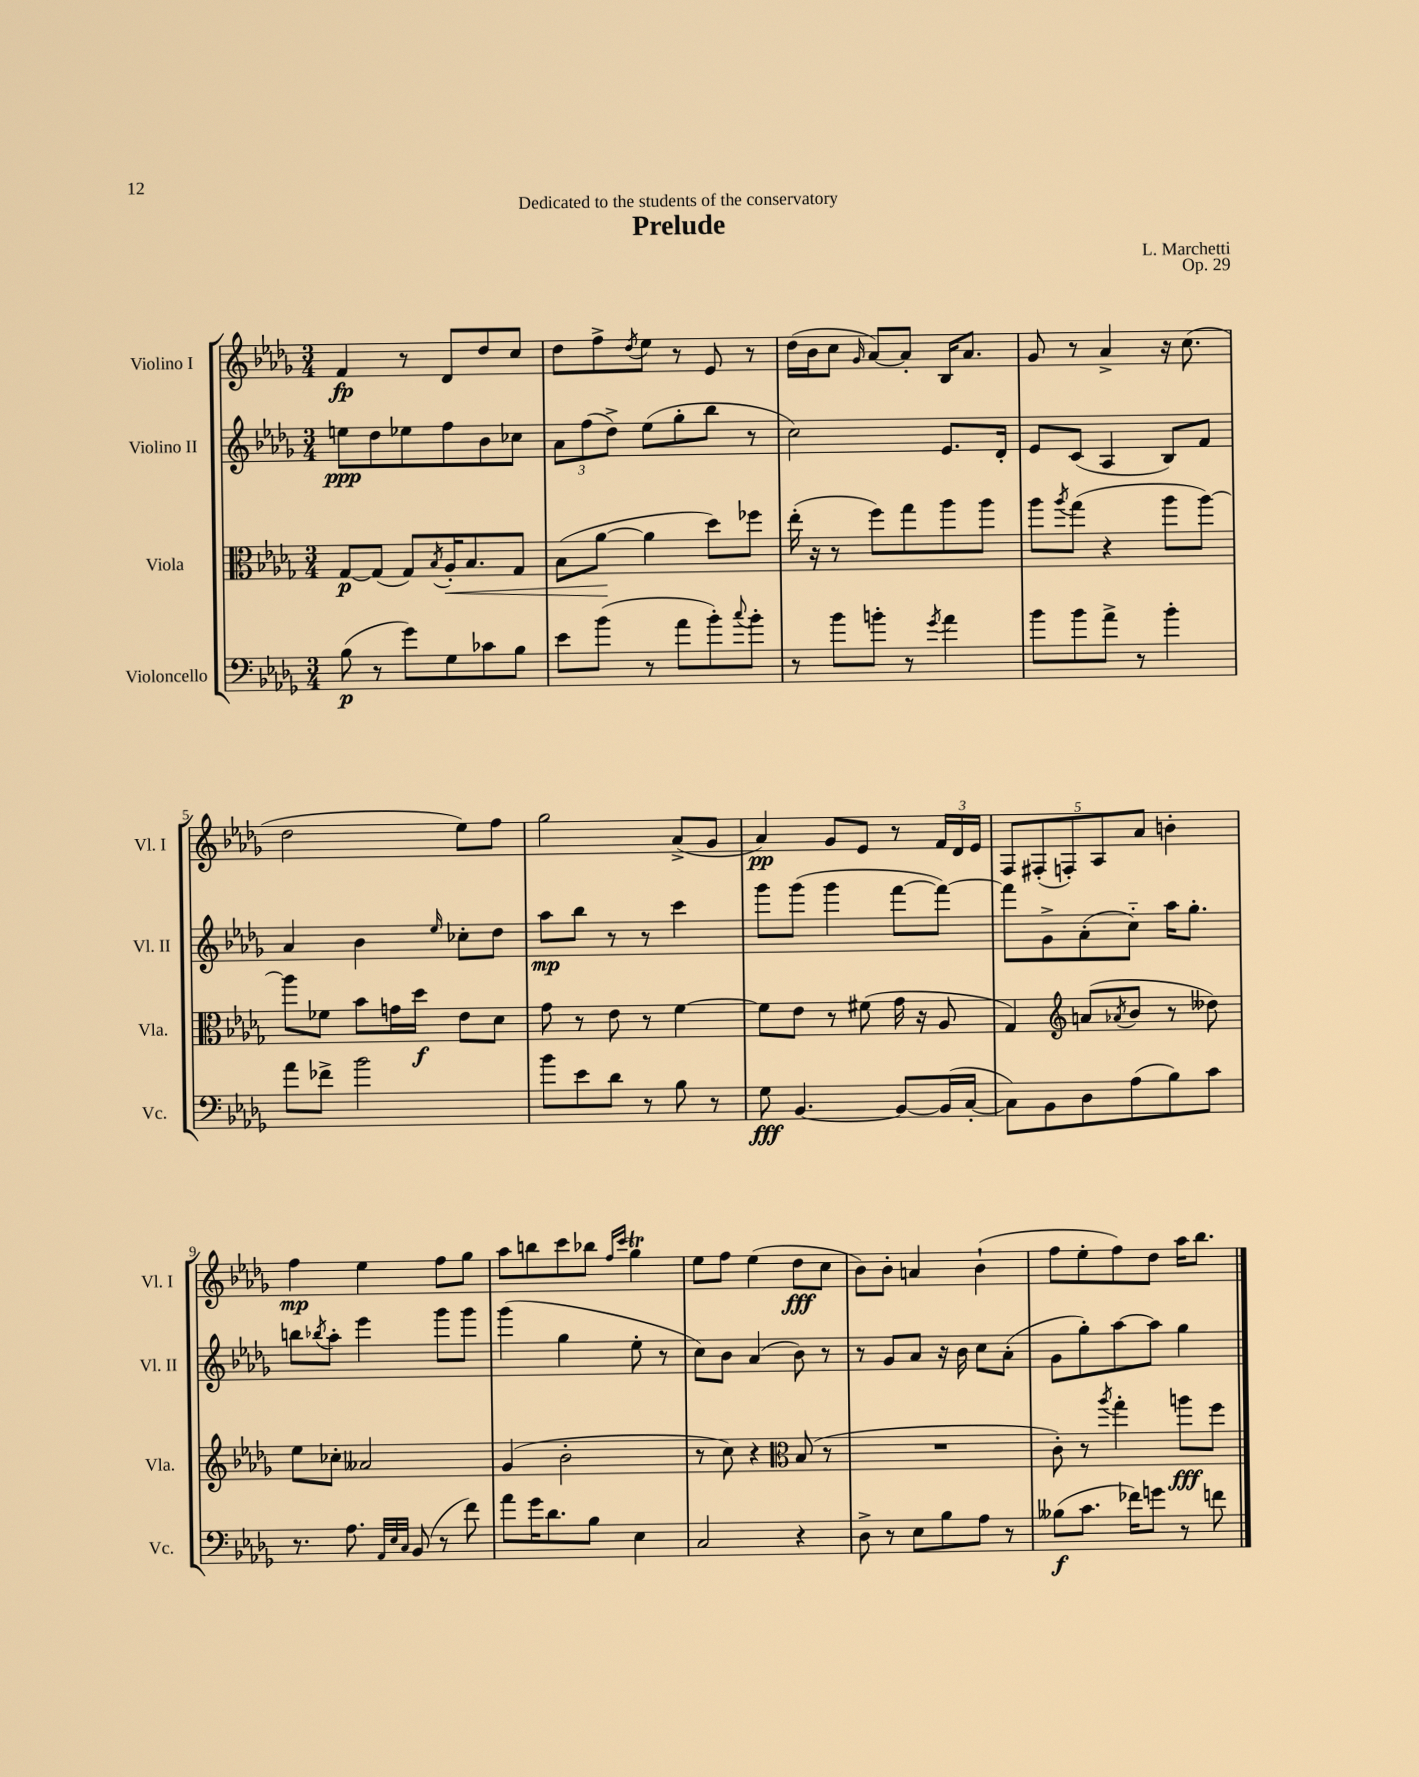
\header { title = "Prelude" composer = "L. Marchetti" dedication = "Dedicated to the students of the conservatory" opus = "Op. 29" }
<<
\new StaffGroup <<
\new Staff = "s0" \with { instrumentName = "Violino I" shortInstrumentName = "Vl. I" } {
    \clef treble \key des \major \numericTimeSignature \time 3/4
    f'4\fp r8 des'8 des''8 c''8 |
    des''8 f''8-> \acciaccatura { des''8 } ees''8 r8 ees'8 r8 |
    des''16( bes'16 c''8 \grace { ges'16 } aes'8~) aes'8-. bes16 aes'8. |
    ges'8 r8 aes'4-> r16 c''8.( |
    des''2 ees''8) f''8 |
    ges''2 aes'8->( ges'8 |
    aes'4\pp) ges'8 ees'8 r8 \tuplet 3/2 { f'16 des'16 ees'16 } |
    \tuplet 5/4 { f8 fis8-.( f8-.) aes8 aes'8 } b'4-. |
    f''4\mp ees''4 f''8 ges''8 |
    aes''8 b''8 c'''8 bes''8 \grace { f''16 c'''16 } ges''4\trill |
    ees''8 f''8 ees''4( des''8\fff c''8 |
    bes'8) bes'8-. a'4 bes'4-!( |
    f''8 ees''8-. f''8) des''8 aes''16 bes''8. \bar "|." |
}
\new Staff = "s1" \with { instrumentName = "Violino II" shortInstrumentName = "Vl. II" } {
    \clef treble \key des \major \numericTimeSignature \time 3/4
    e''8\ppp des''8 ees''8 f''8 bes'8 ces''8 |
    \tuplet 3/2 { aes'8 f''8( des''8->) } ees''8( ges''8-. bes''8 r8 |
    c''2) ees'8. des'16-. |
    ees'8 c'8( aes4 bes8) f'8 |
    aes'4 bes'4 \grace { ees''16 } ces''8-. des''8 |
    aes''8\mp bes''8 r8 r8 c'''4 |
    ges'''8 ges'''8( ges'''4 f'''8~ f'''8~) |
    f'''8 ges'8-> aes'8-.( c''8-_) aes''16 ges''8.-. |
    b''8 \acciaccatura { bes''8 } aes''8-. ees'''4 ges'''8 ges'''8 |
    ges'''4( ges''4 ees''8-. r8 |
    c''8) bes'8 aes'4( bes'8) r8 |
    r8 ges'8 aes'8 r16 bes'16 c''8 aes'8-.( |
    ges'8 ges''8-.) aes''8~ aes''8 ges''4 \bar "|." |
}
\new Staff = "s2" \with { instrumentName = "Viola" shortInstrumentName = "Vla." } {
    \clef alto \key des \major \numericTimeSignature \time 3/4
    ges8~\p ges8( ges8) \acciaccatura { bes8 } aes16-.\< bes8. ges8 |
    bes8( aes'8~\! aes'4 des''8) fes''8 |
    ees''16-.( r16 r8 f''8) ges''8 aes''8 aes''8 |
    aes''8 \acciaccatura { aes''8 } ges''8( r4 aes''8 aes''8~) |
    aes''8 fes'8 bes'8 g'16 des''16\f ees'8 des'8 |
    ges'8 r8 ees'8 r8 f'4~ |
    f'8 ees'8 r8 fis'8( ges'16 r16 aes8 |
    ges4) \clef treble a'8( \acciaccatura { aes'8 } bes'8 r8 deses''8) |
    ees''8 ces''8-. aeses'2 |
    ges'4( bes'2-. |
    r8 c''8) r4 \clef alto bes8( r8 |
    R2. |
    c'8-.) r8 \acciaccatura { aes''8 } ges''4-. a''8\fff f''8 \bar "|." |
}
\new Staff = "s3" \with { instrumentName = "Violoncello" shortInstrumentName = "Vc." } {
    \clef bass \key des \major \numericTimeSignature \time 3/4
    bes8\p( r8 ges'8) ges8 ces'8 bes8 |
    ees'8 bes'8( r8 aes'8 bes'8-.) \appoggiatura { c''8 } bes'8-. |
    r8 bes'8 b'8-. r8 \acciaccatura { ges'8 } aes'4 |
    bes'8 bes'8 aes'8-> r8 bes'4-. |
    aes'8 fes'8-> bes'2 |
    bes'8 ees'8 des'8 r8 bes8 r8 |
    ges8\fff bes,4.~ bes,8~ bes,16( c16~-. |
    c8) bes,8 des8 aes8( bes8) c'8 |
    r8. aes8. \grace { aes,32 ees32 c32 } bes,8( r8 f'8) |
    aes'8 ges'16 des'8. bes8 ees4 |
    c2 r4 |
    des8-> r8 ees8 bes8 aes8 r8 |
    beses8\f( c'8. fes'16) g'8 r8 f'8 \bar "|." |
}
>>
>>
